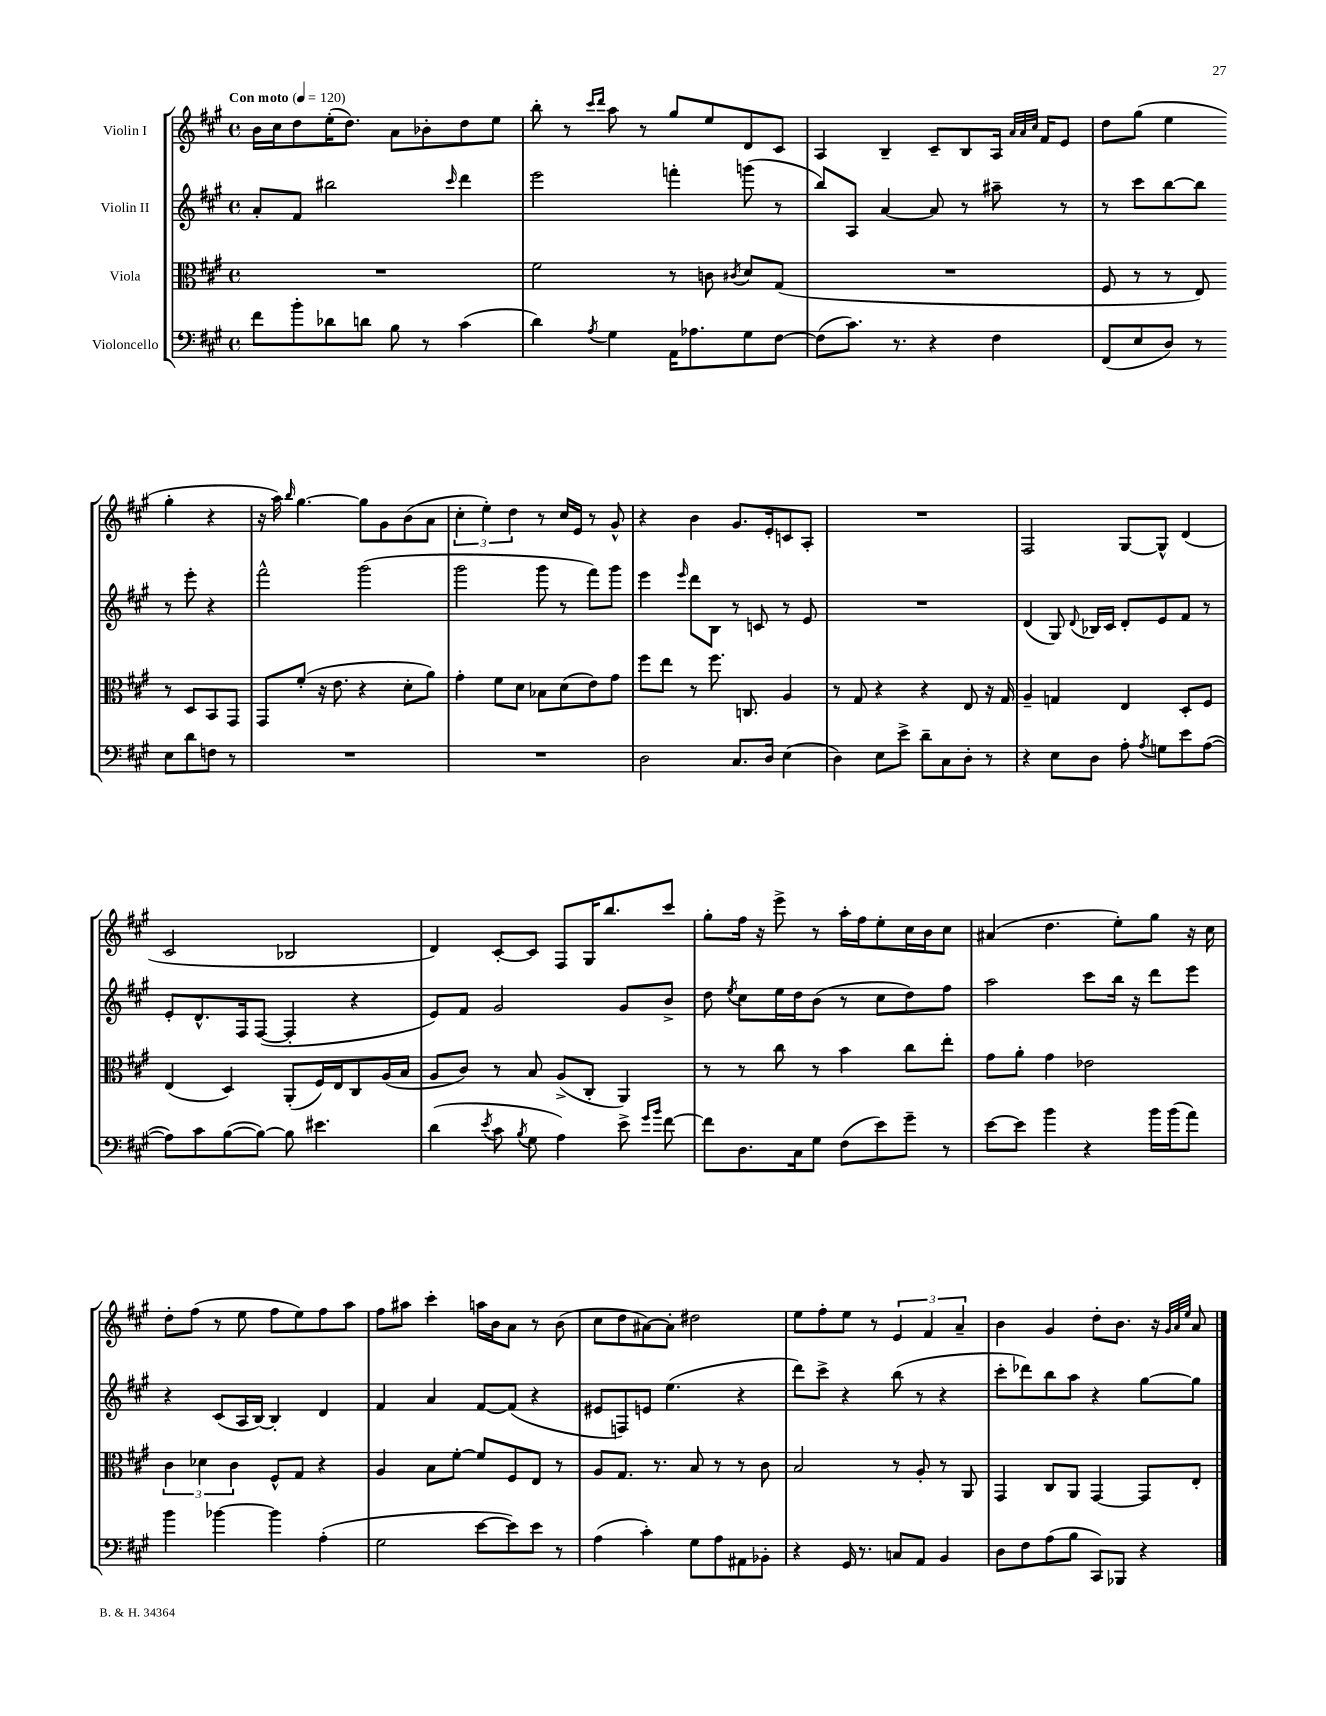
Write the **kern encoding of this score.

**kern	**kern	**kern	**kern
*staff4	*staff3	*staff2	*staff1
*clefF4	*clefC3	*clefG2	*clefG2
*k[f#c#g#]	*k[f#c#g#]	*k[f#c#g#]	*k[f#c#g#]
*M4/4	*M4/4	*M4/4	*M4/4
*met(c)	*met(c)	*met(c)	*met(c)
*MM120	*MM120	*MM120	*MM120
8f#\L	1r	8a'/L	16b\LL
.	.	.	16cc#\J
8b'\	.	8f#/J	8dd\
8d-\	.	2bb#\	(16ee'\K
.	.	.	8.dd\J)
8d\J	.	.	.
8B\	.	.	8a\L
8r	.	.	8b-'\
.	.	16qqccc#/	.
(4c#\	.	4ddd\	8dd\
.	.	.	8ee\J
=	=	=	=
4d\)	2f#\	2eee\	8bb'\
.	.	.	8r
.	.	.	16qqccc#/LL
8qA/	.	.	16qqddd/JJ
4G#\	.	.	8aa\
.	.	.	8r
16AA\LK	8r	4fff'\	8gg#/L
8.A-\	.	.	.
.	8c\	.	8ee/
.	8qc#/	.	.
8G#\	8d/L	(8ggg\	8d/
[8F#\J	(8G#/J	8r	8c#/J
=	=	=	=
(8F#\]L	1r	8bb/L)	4A/
8.c#\J)	.	8A/J	.
.	.	[4a/	4B~/
8.r	.	.	.
4r	.	8a/]	8c#~/L
.	.	8r	8B/
4F#\	.	8aa#~\	16A/Jk
.	.	.	32qqa/LLL
.	.	.	32qqa/
.	.	.	32qqcc#/JJJ
.	.	.	16f#/LK
.	.	8r	8e/J
=	=	=	=
(8FF#/L	8F#/	8r	8dd\L
8E/	8r	8ccc#\L	(8gg#\J
8D/J)	8r	[8bb\	4ee\
8r	8E/)	8bb\]J	.
8E\L	8r	8r	4gg#'\
8d\	8D/L	8eee'\	.
8F\J	8BB/	4r	4r
8r	8GG#/J	.	.
=	=	=	=
1r	8GG#/L	2fff#^^\	16r
.	.	.	16aa\)
.	.	.	16qqbb/
.	(8f#'/J	.	[4.gg#\
.	16r	.	.
.	8.e\	.	.
.	4r	(2ggg#\	8gg#\]L
.	.	.	8g#\
.	8d'\L	.	(8b\
.	8a\J)	.	8a\J
=	=	=	=
1r	4g#'\	2ggg#\	6cc#'\
.	.	.	6ee'\)
.	8f#\L	.	.
.	.	.	6dd\
.	8d\J	.	.
.	8B-\L	8ggg#\	8r
.	(8d\	8r	16cc#/LL
.	.	.	16e/JJ
.	8e\)	8fff#\L)	8r
.	8g#\J	8ggg#\J	8g#^^/
=	=	=	=
2D\	8ff#\L	4eee\	4r
.	8ee\J	.	.
.	.	16qqeee/	.
.	8r	8ddd\L	4b\
.	8.ff#\	8B\J	.
8.C#/L	.	8r	8.g#/L
.	8.C/	.	.
.	.	8c/	.
16D/Jk	.	.	16e'/k
(4E\	4A/	8r	8c/
.	.	8e/	8A'/J
=	=	=	=
4D\)	8r	1r	1r
.	8G#/	.	.
8E\L	4r	.	.
8e^\J	.	.	.
8d~\L	4r	.	.
8C#\	.	.	.
8D'\J	8E/	.	.
8r	16r	.	.
.	16G#/	.	.
=	=	=	=
4r	4A~/	(4d/	2F#/
8E\L	4G/	8G#/)	.
.	.	8qqd/	.
8D\J	.	16B-/LL	.
.	.	16c#/JJ	.
8A'\	4E/	8d'/L	[8G#/L
8qA/	.	.	.
8G\L	.	8e/	8G#^^/]J
8e\	8D'/L	8f#/J	(4d/
([8A\J	8F#/J	8r	.
=	=	=	=
8A\]L)	(4E/	8e'/L	2c#/
8c#\	.	8.d^^/	.
([8B\	4D/)	.	.
.	.	16F#/k	.
8B\_J)	.	([8F#/J	.
8B\]	(8AA'/L	4F#'/]	2B-/
4.e#\	16F#/L)	.	.
.	16E/J	.	.
.	8C#/	4r	.
.	(16A/L	.	.
.	16B/JJ	.	.
=	=	=	=
(4d\	8A/L	8e/L)	4d/)
.	8c#/J)	8f#/J	.
8qe/	.	.	.
8c#\	8r	2g#/	[8c#'/L
8qB/	.	.	.
8G#\	8B/	.	8c#/]J
4A\)	(8A^/L	.	8F#/L
.	8C#'/J	.	16G#/K
.	.	.	8.bb/
8e^\	4AA/)	8g#/L	.
16qqg#/LL	.	.	.
16qqb/JJ	.	.	.
[8f#\	.	8b^/J	8ccc#/J
=	=	=	=
8f#\]L	8r	8dd\	8gg#'\L
.	.	8qee/	.
8.D\	8r	8cc#\L	16ff#\Jk
.	.	.	16r
.	8cc#\	16ee\L	8eee^\
16C#\k	.	16dd\J	.
8G#\J	8r	(8b\J	8r
(8F#\L	4b\	8r	16aa'\LL
.	.	.	16ff#\J
8e\)	.	8cc#\L	8ee'\
8g#~\J	8cc#\L	8dd\)	16cc#\L
.	.	.	16b\J
8r	8ee'\J	8ff#\J	8cc#\J
=	=	=	=
[8e\L	8g#\L	2aa\	(4a#/
8e\]J	8a'\J	.	.
4b\	4g#\	.	4.dd\
4r	2e-\	8ccc#\L	.
.	.	16bb\Jk	8ee'\L)
.	.	16r	.
16b\LL	.	8ddd\L	8gg#\J
(16b\J	.	.	.
8a\J)	.	8eee\J	16r
.	.	.	16cc#\
=	=	=	=
4b\	6c#\	4r	8dd'\L
.	.	.	(8ff#\J
.	6d-\	.	.
[4b-\	.	(8c#/L	8r
.	6c#\	.	.
.	.	16A/L	8ee\
.	.	[16B/JJ)	.
4b-\]	8F#^^/L	4B'/]	8ff#\L
.	8G#/J	.	8ee\)
(4A'\	4r	4d/	8ff#\
.	.	.	8aa\J
=	=	=	=
2G#\	4A/	4f#/	8ff#\L
.	.	.	8aa#\J
.	8B\L	4a/	4ccc#'\
.	[8f#'\J	.	.
[8e\L	8f#/]L	[8f#/L	16aa\LL
.	.	.	16b\J
8e\])	8F#/	(8f#/]J	8a\J
8e\J	8E/J	4r	8r
8r	8r	.	(8b\
=	=	=	=
(4A\	8A/L	8e#/L	8cc#\L
.	8.G#/J	8F/)	8dd\
4c#'\)	.	8e/J	[8a#\)
.	8.r	.	.
.	.	(4.ee\	8a#'\]J
8G#\L	8B/	.	2dd#\
8A\	8r	.	.
8AA#\	8r	4r	.
8BB-'\J	8c#\	.	.
=	=	=	=
4r	2B/	8ddd\L)	8ee\L
.	.	8ccc#^\J	8ff#'\
16GG#/	.	4r	8ee\J
8.r	.	.	.
.	.	.	8r
8C/L	8r	(8bb\	6e/
8AA/J	8A'/	8r	.
.	.	.	6f#/
4BB/	8r	4r	.
.	.	.	6a~/
.	8AA/	.	.
=	=	=	=
8D\L	4GG#/	8ccc#'\L	4b\
8F#\	.	8ddd-\)	.
(8A\	8C#/L	8bb\	4g#/
8B\J	8AA/J	8aa\J	.
8CC#/L)	[4GG#/	4r	8dd'\L
8BBB-/J	.	.	8.b\J
4r	8GG#/]L	[8gg#\L	.
.	.	.	16r
.	.	.	32qqg#/LLL
.	.	.	32qqa/
.	.	.	32qqee/JJJ
.	8E'/J	8gg#\]J	8a/
==	==	==	==
*-	*-	*-	*-
